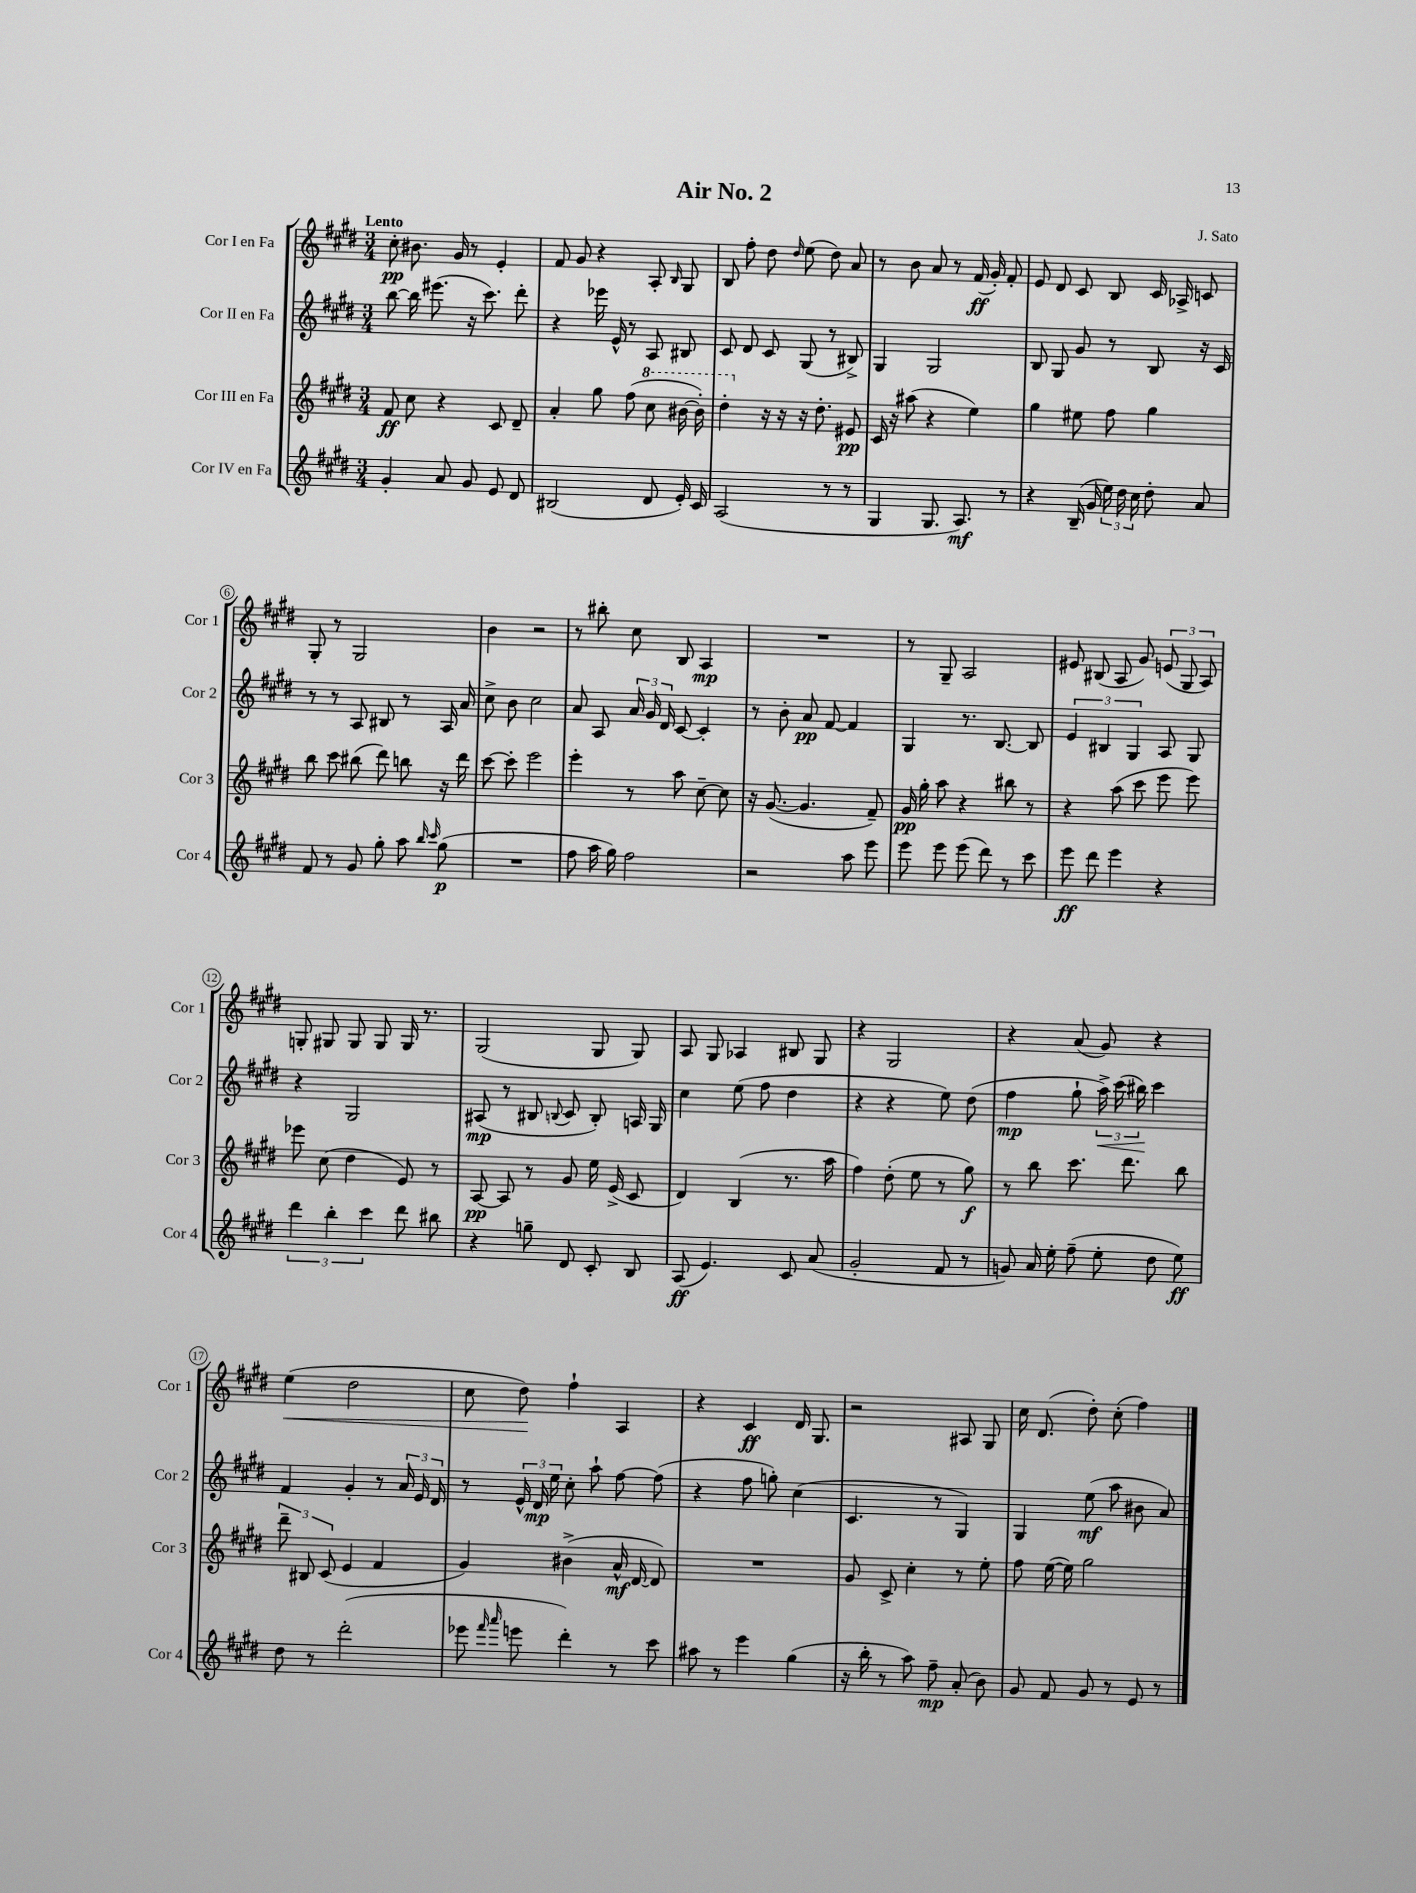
\header { title = "Air No. 2" composer = "J. Sato" }
<<
\new StaffGroup <<
\new Staff = "s0" \with { instrumentName = "Cor I en Fa" shortInstrumentName = "Cor 1" } {
    \clef treble \key e \major \numericTimeSignature \time 3/4 \tempo "Lento"
    \autoBeamOff cis''8-.\pp bis'8. gis'16 r8 e'4-. |
    fis'8 gis'8 r4 a8-. \grace { b16 } gis8 |
    b8 fis''8-. dis''8 \grace { dis''16 } e''8( dis''8) a'8 |
    r8 b'8 a'8 r8 fis'16\ff( gis'16-.) fis'8-. |
    e'8 dis'8 cis'8 b8 cis'16 aes16-> c'8 |
    gis8-. r8 gis2 |
    b'4 r2 |
    r8 bis''8-. cis''8 b8 a4\mp |
    R2. |
    r8 gis8-- a2 |
    eis'8 bis8( a8 gis'8) \tuplet 3/2 { e'8( gis8 a8) } |
    g8-. gis8 gis8 gis8 gis16 r8. |
    gis2( gis8 gis8) |
    a8 gis8 aes4 bis8 gis8 |
    r4 gis2 |
    r4 a'8( gis'8) r4 |
    e''4\<( dis''2 |
    cis''8 dis''8\!) fis''4-! a4 |
    r4 cis'4\ff dis'16 gis8. |
    r2 ais8 gis8 |
    cis''16 dis'8.( dis''8-.) cis''8-.( fis''4) \bar "|." |
}
\new Staff = "s1" \with { instrumentName = "Cor II en Fa" shortInstrumentName = "Cor 2" } {
    \clef treble \key e \major \numericTimeSignature \time 3/4
    \autoBeamOff b''8~ b''16 eis'''8.( r16 cis'''8.) dis'''8-. |
    r4 ees'''16 e'16-^ r8 a8 bis8 |
    cis'8 dis'8 cis'8 gis8( r8 bis8->) |
    gis4 gis2 |
    b8 gis8 gis'8 r8 b8 r16 cis'16 |
    r8 r8 a8 bis8 r8 a16 a'16 |
    cis''8-> b'8 cis''2 |
    a'8 a8 \tuplet 3/2 { a'16 gis'16 dis'16 } cis'8~ cis'4-. |
    r8 b'8-. a'8\pp fis'8~ fis'4 |
    gis4 r8. b8.~ b8 |
    \tuplet 3/2 { e'4 bis4 gis4 } a8 gis8 |
    r4 gis2 |
    ais8\mp( r8 bis8 \appoggiatura { b8 } cis'8 b8-.) a16 gis16 |
    cis''4 e''8( fis''8 dis''4 |
    r4 r4 e''8) dis''8( |
    fis''4\mp gis''8-! \tuplet 3/2 { a''16->\<) cis'''16( bis''16\!) } cis'''4 |
    fis'4 gis'4-. r8 \tuplet 3/2 { a'16 e'16 dis'16 } |
    r8 \tuplet 3/2 { e'16-^ dis'16\mp e''16 } cis''8-. a''8-! fis''8~ fis''8( |
    r4 fis''8 g''8-.) cis''4( |
    cis'4. r8 gis4) |
    gis4 e''8\mf( a''8 bis'8 a'8) \bar "|." |
}
\new Staff = "s2" \with { instrumentName = "Cor III en Fa" shortInstrumentName = "Cor 3" } {
    \clef treble \key e \major \numericTimeSignature \time 3/4
    \autoBeamOff fis'8\ff cis''8 r4 cis'8 dis'8-- |
    a'4-. gis''8 fis''8( \ottava #1 cis'''8 bis''16~ bis''16-.) |
    dis'''4-. \ottava #0 r16 r16 r16 dis''8.-. eis'8\pp |
    cis'16 r16 ais''8( r4 e''4) |
    gis''4 eis''8 fis''8 gis''4 |
    b''8 cis'''8 bis''8( dis'''8) b''8 r16 dis'''16 |
    cis'''8~ cis'''8-. e'''2 |
    e'''4-. r8 a''8 cis''8~-- cis''8 |
    r16 gis'8.~( gis'4. fis'8--) |
    gis'16\pp gis''16-. a''8 r4 bis''8 r8 |
    r4 a''8( cis'''8 e'''8 e'''8) |
    ees'''8 cis''8( dis''4 e'8) r8 |
    a8~\pp a8 r8 gis'8 e''16 e'16->( cis'8 |
    dis'4) b4( r8. a''16 |
    fis''4) dis''8-.( e''8 r8 gis''8\f) |
    r8 b''8 cis'''8. dis'''8. b''8 |
    \tuplet 3/2 { dis'''8-- bis8 cis'8( } e'4 fis'4 |
    gis'4) bis'4->( a'16-^\mf dis'16~ dis'8) |
    R2. |
    gis'8 cis'8-> cis''4-. r8 e''8-. |
    fis''8 e''16~( e''16) gis''2 \bar "|." |
}
\new Staff = "s3" \with { instrumentName = "Cor IV en Fa" shortInstrumentName = "Cor 4" } {
    \clef treble \key e \major \numericTimeSignature \time 3/4
    \autoBeamOff gis'4-. a'8 gis'8 e'8 dis'8 |
    bis2( dis'8 e'16-.) cis'16 |
    a2( r8 r8 |
    gis4 gis8. a8.\mf) r8 |
    r4 b16--( gis'16 \tuplet 3/2 { e''16) dis''16 cis''16 } dis''8-. a'8 |
    fis'8 r8 gis'8 gis''8-. a''8 \grace { b''16 cis'''16 } gis''8\p( |
    R2. |
    fis''8 a''16 gis''16) fis''2 |
    r2 a''8 e'''8 |
    e'''8 e'''8 e'''8( dis'''8) r8 cis'''8 |
    e'''8\ff dis'''8 e'''4 r4 |
    \tuplet 3/2 { dis'''4 b''4-. cis'''4 } dis'''8 bis''8 |
    r4 g''8-- dis'8 cis'8-. b8 |
    a8\ff( e'4.) cis'8 a'8( |
    gis'2-. fis'8 r8 |
    g'8) a'16 e''16-. fis''8--( e''8-. dis''8 e''8\ff) |
    dis''8 r8 dis'''2-.( |
    ees'''8 \grace { fis'''16 a'''16 } e'''8 dis'''4-.) r8 cis'''8 |
    ais''8 r8 e'''4 gis''4( |
    r16 b''16-. r8 a''8) fis''8--\mp a'8-.( b'8) |
    gis'8 fis'8 gis'8 r8 e'8 r8 \bar "|." |
}
>>
>>
\layout { \context { \Score \override BarNumber.stencil = #(make-stencil-circler 0.1 0.3 ly:text-interface::print) } }
